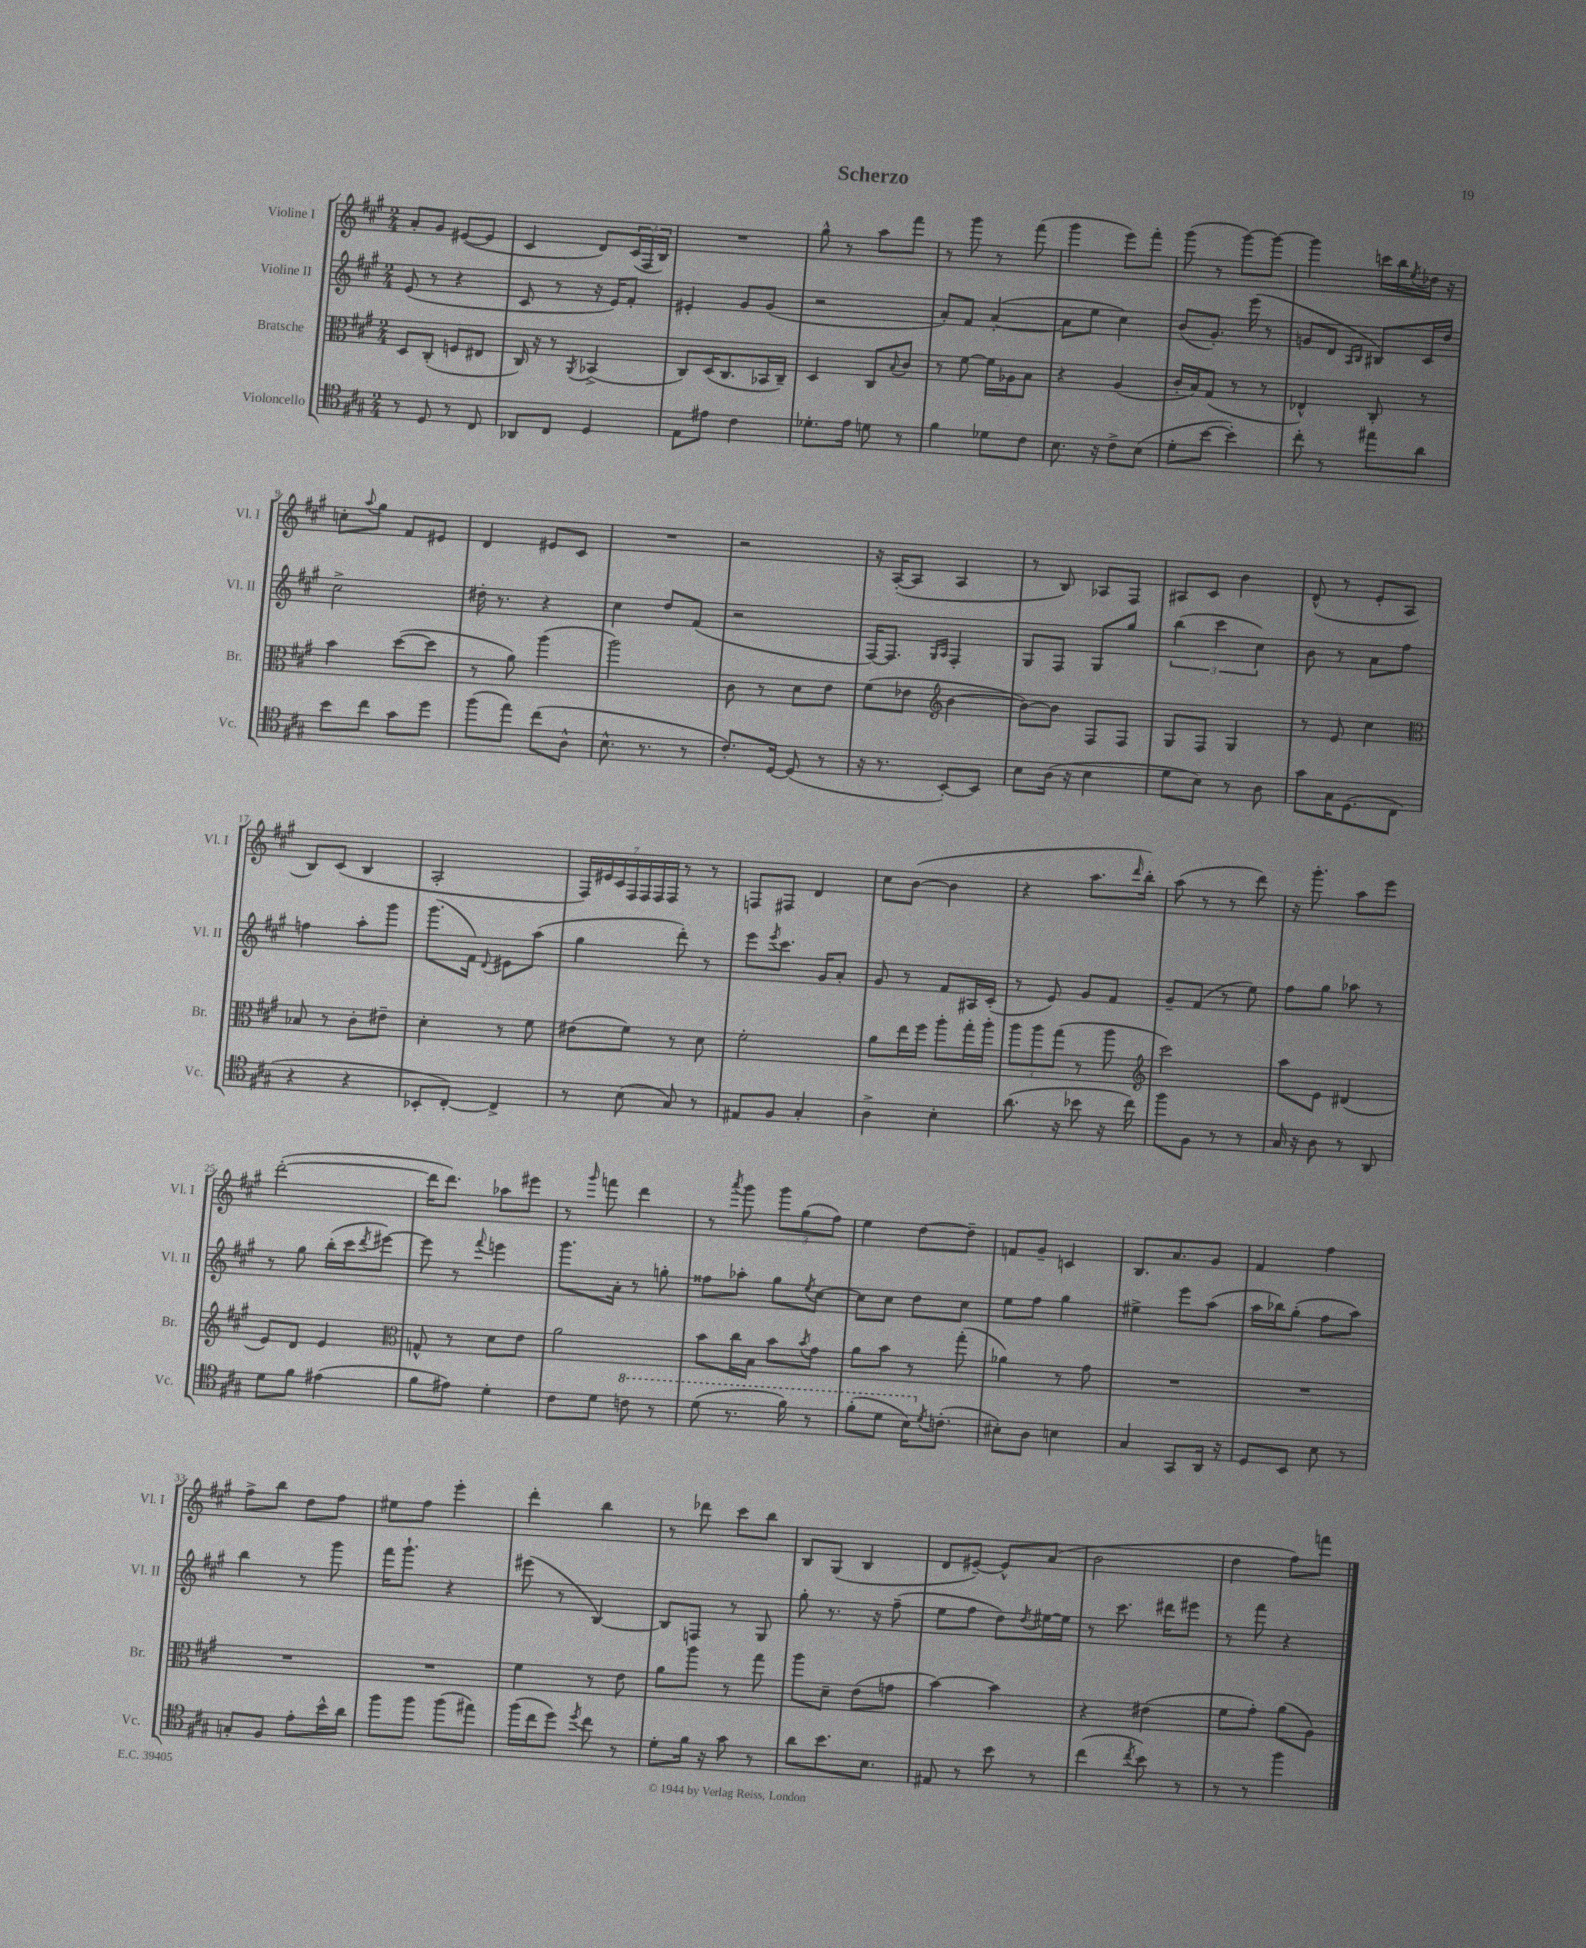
\header { title = "Scherzo" }
<<
\new StaffGroup <<
\new Staff = "s0" \with { instrumentName = "Violine I" shortInstrumentName = "Vl. I" } {
    \clef treble \key a \major \numericTimeSignature \time 2/4
    a'8-. gis'8 eis'8~( eis'8 |
    cis'4 d'8) \tuplet 3/2 { cis'16( fis16 b16) } |
    R2 |
    gis''8-^ r8 a''8 fis'''8 |
    r8 gis'''8 r8 fis'''8( |
    gis'''4 e'''8) fis'''8-. |
    gis'''8( r8 gis'''8~) gis'''8~ |
    gis'''4 c'''16 b''16 \acciaccatura { e''8 } des''16 r16 |
    c''8-. \appoggiatura { a''8 } gis''8 fis'8 eis'8 |
    d'4 eis'8 cis'8 |
    R2 |
    r2 |
    r16 a16~-.( a8 a4 |
    r8 b8) aes8 fis8 |
    ais8 cis'8 b'4 |
    d'8-^( r8 e'8-. a8 |
    b8) cis'8( b4 |
    a2-. |
    \tuplet 7/4 { fis16) eis'16 cis'16 fis16 fis16 fis16 fis16 } r8 r8 |
    f8 fis8 d'4 |
    cis''8 b'8~( b'4 |
    r4 a''8. \grace { d'''16 } b''16-.) |
    a''8( r8 r8 d'''8) |
    r16 gis'''8.-. a''8 e'''8 |
    d'''2~-.( |
    d'''16 d'''8.) aes''8 eis'''8 |
    r8 \grace { gis'''16 } f'''8 d'''4 |
    r8 \acciaccatura { a'''8 } gis'''8 \tuplet 3/2 { gis'''8 gis''8( fis''8) } |
    e''4 d''8~ d''8-- |
    f'8 gis'8-- c'4 |
    b8. a'8. gis'8 |
    fis'4 fis''4 |
    fis''8-> b''8 d''8 fis''8 |
    eis''8 fis''8 e'''4-. |
    d'''4-. b''4 |
    r8 des'''8 cis'''8 b''8 |
    b8 gis8( b4 |
    d'8 eis'8~--) eis'8-^ a'8( |
    b'2 |
    d''4 fis''8) f'''8 \bar "|." |
}
\new Staff = "s1" \with { instrumentName = "Violine II" shortInstrumentName = "Vl. II" } {
    \clef treble \key a \major \numericTimeSignature \time 2/4
    e'8( r8 r4 |
    cis'8 r8 r16 e'16) fis'8-. |
    eis'4-. gis'8 gis'8( |
    r2 |
    a'8-.) fis'8 a'4~-.( |
    a'8 e''8 cis''4) |
    b'8( gis'8.-.) e'''16( r8 |
    g'8 d'8 \grace { a16 b16 } bis8) cis'16 d''16 |
    cis''2-> |
    dis''16-. r8. r4 |
    cis''4 d''8 fis'8( |
    r2 |
    fis16~) fis8. \grace { gis16 a16 } fis4-. |
    gis8 fis8 gis8 gis''8 |
    \tuplet 3/2 { b''4( cis'''4 cis''4) } |
    b'8 r8 a'8 fis''8 |
    f''4 a''8-. gis'''8 |
    gis'''8.( fis'16) \appoggiatura { d'8 } eis'8 a''8( |
    gis''4 d'''8-.) r8 |
    e'''8 \acciaccatura { e'''8 } cis'''8. gis'16 a'8-. |
    gis'8 r8 fis'8 ais16 cis'16-.( |
    r8 e'8) gis'8 fis'8 |
    gis'8-- fis'8( r8 e''8) |
    fis''8 gis''8 aes''8 r8 |
    r8 gis''8 b''16-.( cis'''16 \acciaccatura { d'''8 } eis'''8~) |
    eis'''8 r8 \appoggiatura { fis'''8 } e'''4 |
    gis'''8. a'16-. r8 g''8-. |
    fisis''8 aes''8-. gis''8 \acciaccatura { e''8 } cis''8~ |
    cis''8 cis''8 d''8 cis''8 |
    e''8 fis''8 gis''4 |
    eis''4-> e'''8 a''8( |
    a''16 bes''16) gis''8-.( fis''8 a''8) |
    b''4 r8 gis'''8 |
    fis'''16 gis'''8.-! r4 |
    eis'''8( r8 b4~) |
    b8 f8 r8 gis8 |
    gis''8-. r8. r16 fis''8--( |
    e''8 fis''8 d''8) \acciaccatura { d''8 } eis''16~ eis''16 |
    r8 cis'''8. dis'''16 eis'''8 |
    r8 fis'''8 r4 \bar "|." |
}
\new Staff = "s2" \with { instrumentName = "Bratsche" shortInstrumentName = "Br." } {
    \clef alto \key a \major \numericTimeSignature \time 2/4
    d8 cis8-.( f8 eis8 |
    cis16) r16 r8 \acciaccatura { a,8 } bes,4->( |
    cis8) d16( cis8. bes,16 cis16--) |
    d4 cis8 \appoggiatura { b8 } cis'8 |
    r8 fis'8~ fis'16 aes16 b8 |
    r4 a4( |
    cis'16-. b16) gis8( r8 r8 |
    ees4-^) cis8-. r8 |
    b'4 d''8~( d''8 |
    r8 a'8) a''4( |
    a''2) |
    cis'8 r8 d'8 e'8 |
    fis'8( ees'8 \clef treble b'4~ |
    b'8~) b'8 fis8 fis8 |
    gis8 fis8 gis4 |
    r8 e'8 cis''4 |
    \clef alto bes8 r8 cis'8-. eis'8-- |
    d'4-. r8 fis'8 |
    eis'8( fis'8) r8 d'8 |
    fis'2-. |
    a'8 e''16 fis''16 a''8-. gis''16-. a''16-. |
    \tuplet 3/2 { a''8 a''8 gis''8( } r8 a''8 |
    \clef treble cis'''2) |
    a''8 e'8 dis'4( |
    e'8) d'8 e'4 |
    \clef alto g8-^ r8 d'8 e'8 |
    a'2 |
    b'8 cis''16 b16 b'8 \acciaccatura { b'8 } gis'8 |
    a'8 b'8 r8 gis''8-.( |
    aes'4) r8 gis'8 |
    R2 |
    R2 |
    R2 |
    R2 |
    fis'4 r8 e'8 |
    a'8 a''8 r8 gis''8 |
    a''8 d'8-- e'8( g'8 |
    b'4~) b'4 |
    r4 eis'4( |
    fis'8 gis'8-.) a'8( a8) \bar "|." |
}
\new Staff = "s3" \with { instrumentName = "Violoncello" shortInstrumentName = "Vc." } {
    \clef tenor \key a \major \numericTimeSignature \time 2/4
    r8 d8 r8 cis8 |
    aes,8 cis8 d4 |
    e8 eis'8 cis'4 |
    des'8.-. e'16 d'8 r8 |
    fis'4 des'8 cis'8 |
    b8. r16 cis'8-> b8( |
    d'8-. b'8~ b'4-.) |
    cis''8-. r8 eis''8 a'8 |
    b'8 cis''8 gis'8 d''8 |
    fis''8( e''8) cis''8( a8-^ |
    b8.-^ r8. r8 |
    cis'8.-.) d16~ d8( r8 |
    r16 r8. b,8~-.) b,8 |
    b8 a16( r16 b4 |
    d'8 b8) r8 a8 |
    gis'8 gis16 d8.( cis8 |
    r4 r4 |
    bes,8-. cis8~-.) cis4-> |
    r8 b8( gis8) r8 |
    eis8 fis8 gis4-. |
    a4-> b4-. |
    a'8.( r16 bes'8 r16 cis''16) |
    fis''8 fis8 r8 r8 |
    gis16 r16 a8 r8 a,8 |
    d'8 fis'8 eis'4( |
    fis'8 eis'8) d'4-. |
    cis'8 d'8 \ottava #1 c''8 r8 |
    d''8( r8. fis''16) r8 |
    fis''8-.( d''8 b'16) \ottava #0 \acciaccatura { d'8 } c'8.-.( |
    bis8-.) a8 b4 |
    gis4 gis,8 a,16 r16 |
    d8 b,8 b8 r8 |
    g8-. fis8 e'8-. b'16-^ a'16 |
    fis''8 fis''8 fis''8( eis''8) |
    fis''16( cis''16 d''8) \acciaccatura { d''8 } cis''8 r8 |
    d'8-. fis'16 r16 gis'8 r8 |
    a'8 b'8. b8. |
    eis8 r8 b'8 r8 |
    cis''4( \acciaccatura { cis''8 } b'8) r8 |
    r8 r8 fis''4 \bar "|." |
}
>>
>>
